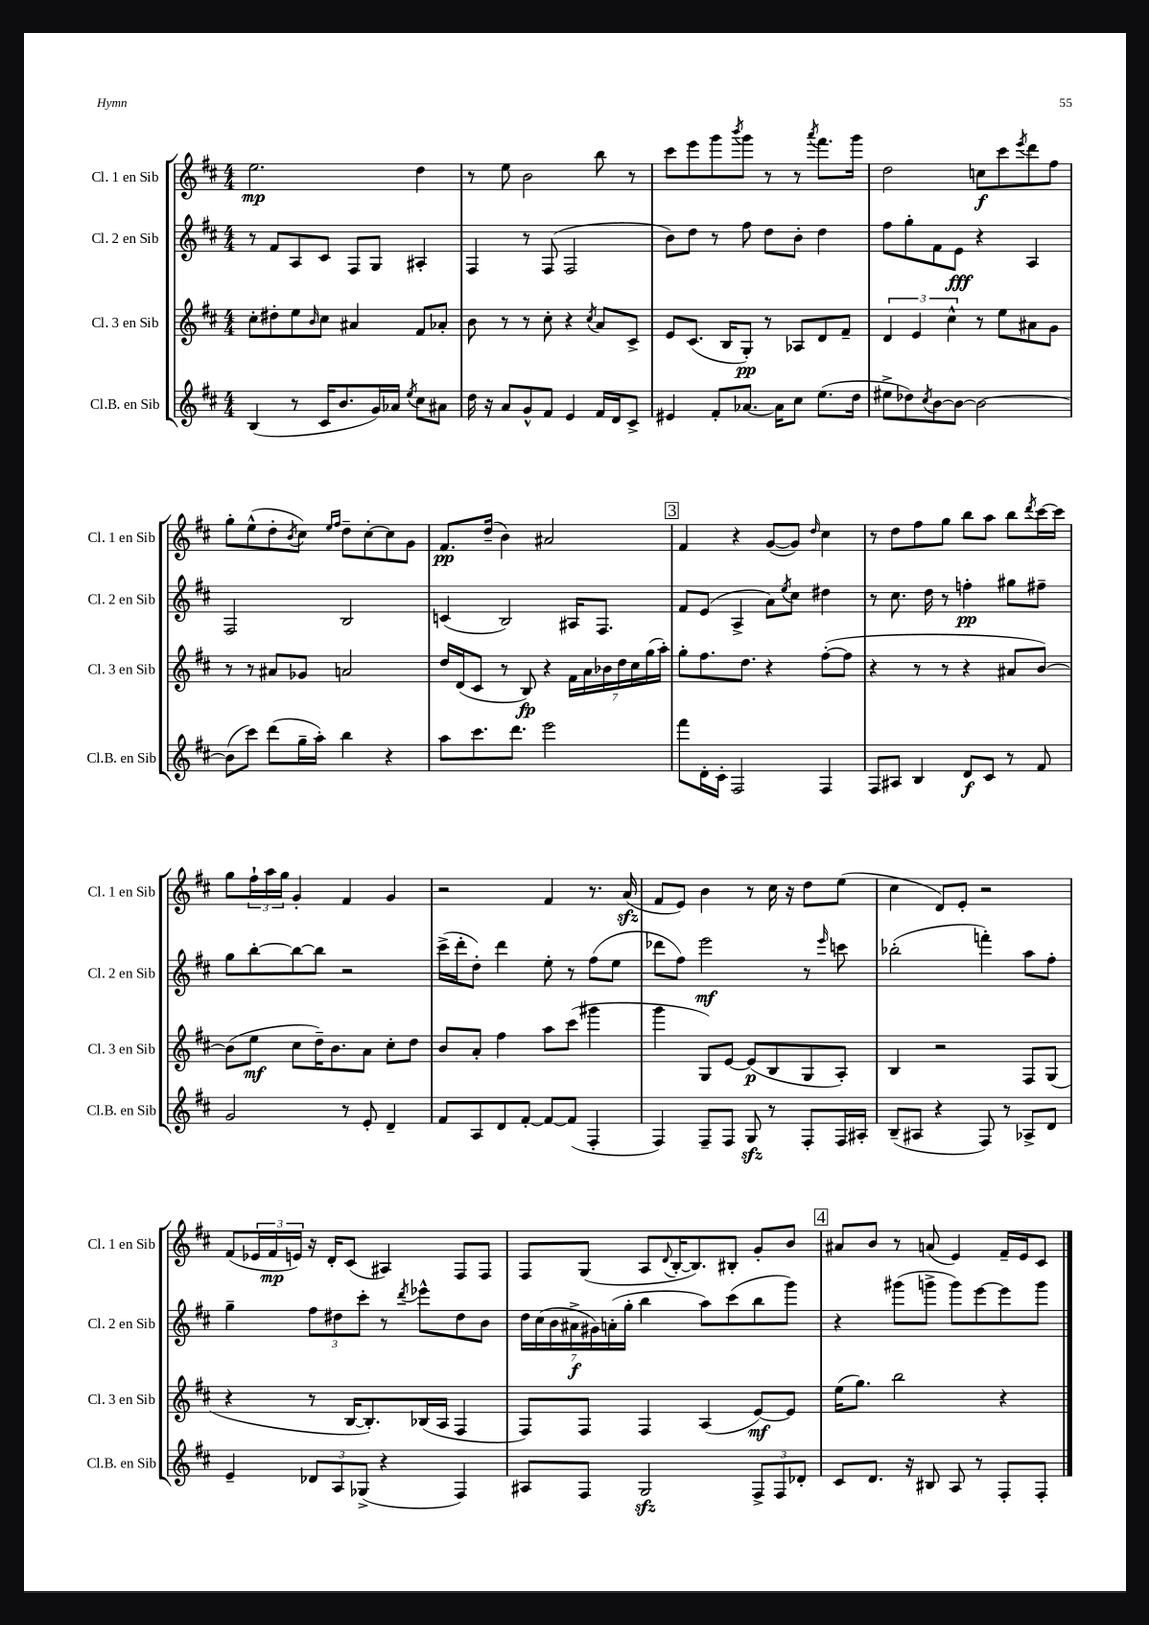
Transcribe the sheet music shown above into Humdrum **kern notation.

**kern	**kern	**kern	**kern
*staff4	*staff3	*staff2	*staff1
*clefG2	*clefG2	*clefG2	*clefG2
*k[f#c#]	*k[f#c#]	*k[f#c#]	*k[f#c#]
*M4/4	*M4/4	*M4/4	*M4/4
(4B	8cc#'	8r	2.ee
.	8dd#'	8f#	.
8r	8ee	8A	.
.	16qqb	.	.
16c#	8cc#	8c#	.
8.b	.	.	.
.	4a#	8F#	.
16g)	.	8G	.
16a-	.	.	.
8qee	.	.	.
8cc#	8f#	4A#'	4dd
8a#	8a-'	.	.
=	=	=	=
16dd	8b	4F#	8r
16r	.	.	.
8a	8r	.	8ee
8g^^	8r	8r	2b
8f#	8cc#'	(8F#	.
4e	4r	2F#	.
.	8qcc#	.	.
16f#	8a	.	8bb
16d	.	.	.
8c#^	8c#^	.	8r
=	=	=	=
4e#	8e	8b)	8ccc#
.	(8.c#	8dd	8eee
8f#'	.	8r	8ggg
.	16B	.	.
.	.	.	8qbbb
[8.a-	8G')	8ff#	8ggg
.	8r	8dd	8r
16a-]	.	.	.
8cc#	8A-	8b'	8r
.	.	.	8qaaa
(8.ee	8d	4dd	8.fff#
.	8f#~	.	.
16dd	.	.	16ggg
=	=	=	=
8ee#^	6d	8ff#	2dd
8dd-)	.	8gg'	.
.	6e	.	.
8qcc#	.	.	.
[8b	.	8f#	.
.	6cc#^^	.	.
8b_	.	8e	.
2b_	8r	4r	8cc
.	8ee	.	8ccc#
.	.	.	8qeee
.	8a#	4A	8ddd
.	8g	.	8ff#
=	=	=	=
(8b]	8r	2F#	8gg'
8ccc#)	8r	.	(8ee^^
(8ddd	8a#	.	8dd'
.	.	.	8qb
16gg~	8g-	.	8cc#)
16aa')	.	.	.
.	.	.	16qqee
.	.	.	16qqff#
4bb	2a	2B	8dd~
.	.	.	[8cc#'
4r	.	.	8cc#]
.	.	.	8g
=	=	=	=
8aa	16dd	(4c	8.f#
.	(16d	.	.
8.ccc#	8c#	.	.
.	.	.	(16dd~
.	8r	2B)	4b)
8.ddd	.	.	.
.	8B)	.	.
2eee	4r	.	2a#
.	28f#	16A#	.
.	28a	.	.
.	.	8.F#	.
.	28b-	.	.
.	28dd	.	.
.	28cc#	.	.
.	(28gg	.	.
.	28aa')	.	.
=	=	=	=
8fff#	8gg'	8f#	4f#
16d'	8.ff#	(8e	.
16c#'	.	.	.
2F#	.	4A^	4r
.	8.dd	.	.
.	4r	8a)	([8g
.	.	8qee	.
.	.	8cc#	8g])
.	.	.	16qqdd
4F#	([8ff#'	4dd#	4cc#
.	8ff#]	.	.
=	=	=	=
8F#	4r	8r	8r
8A#	.	8.cc#	8dd
4B	8r	.	8ff#
.	.	16dd	.
.	8r	8r	8gg
8d	4r	4ff'	8bb
8c#	.	.	8aa
8r	8a#	8gg#	8bb
.	.	.	8qddd
8f#	[8b)	8ff#~	[16ccc#
.	.	.	16ccc#]
=	=	=	=
2g	(8b]	8gg	8gg
.	8ee	[8bb'	24ff#`
.	.	.	24aa
.	.	.	24gg
.	8cc#	8bb_	4g'
.	16dd~)	8bb]	.
.	8.b	.	.
8r	.	2r	4f#
8e'	8a	.	.
4d~	8cc#'	.	4g
.	8dd	.	.
=	=	=	=
8f#	8b	(16ccc#^	2r
.	.	16ddd'	.
8A	8a'	8dd')	.
8d	4ff#	4ddd	.
[8f#'	.	.	.
8f#_	8aa	8ee'	4f#
(8f#]	(8ccc#	8r	.
4F#'	4ggg#	(8ff#	8.r
.	.	8ee	.
.	.	.	(16a
=	=	=	=
4F#)	4ggg	8ddd-	8f#
.	.	8ff#)	8e)
8F#~	8G)	2eee	4b
8F#	[8e	.	.
8G	(8e]	.	8r
8r	8B	.	16cc#
.	.	.	16r
8F#'	8G	8r	8dd
.	.	16qqeee	.
16F#	8A')	8ccc	(8ee
16A#'	.	.	.
=	=	=	=
(8B~	4B	(2bb-'	4cc#
8A#	.	.	.
4r	2r	.	8d)
.	.	.	8e'
8F#)	.	4fff')	2r
8r	.	.	.
8A-^	8F#	8aa	.
8d	(8G	8ff#'	.
=	=	=	=
4e~	4r	4gg~	(8f#
.	.	.	24e-
.	.	.	24f#
.	.	.	24e)
12d-	8r	12ff#	16r
.	.	.	16d'
12A	.	12dd#	.
.	[16B	.	(8c#
(12G-^	.	12ccc#'	.
.	8.B'])	.	.
4r	.	8r	4A#)
.	.	8qddd	.
.	(16B-	8eee-^^	.
.	16A	.	.
4F#)	4F#	8dd#	8F#
.	.	8b	8F#
=	=	=	=
8A#	8F#)	28dd	8F#
.	.	(28cc#	.
.	.	28b	.
.	.	28a#^	.
8F#	8F#	.	(8G
.	.	28g#)	.
.	.	(28a'	.
.	.	28gg'	.
2G	4F#	4bb	8A
.	.	.	8qqd
.	.	.	[16B'
.	.	.	8.B])
.	(4A	8aa)	.
.	.	(8ccc#	8B#'
12F#^	[8e)	8bb	8g'
12F#	.	.	.
.	8e]	8ggg)	8b
12d-'	.	.	.
=	=	=	=
8c#	(16ee	4r	8a#
.	8.gg)	.	.
8.d	.	.	8b
.	2bb	(8ggg#	8r
16r	.	.	.
8B#	.	8ggg^	(8a
8A	.	8ggg)	4e)
8r	.	[8eee	.
8F#'	4r	8eee]	16f#~
.	.	.	16e
8F#'	.	8ggg	8c#
==	==	==	==
*-	*-	*-	*-
